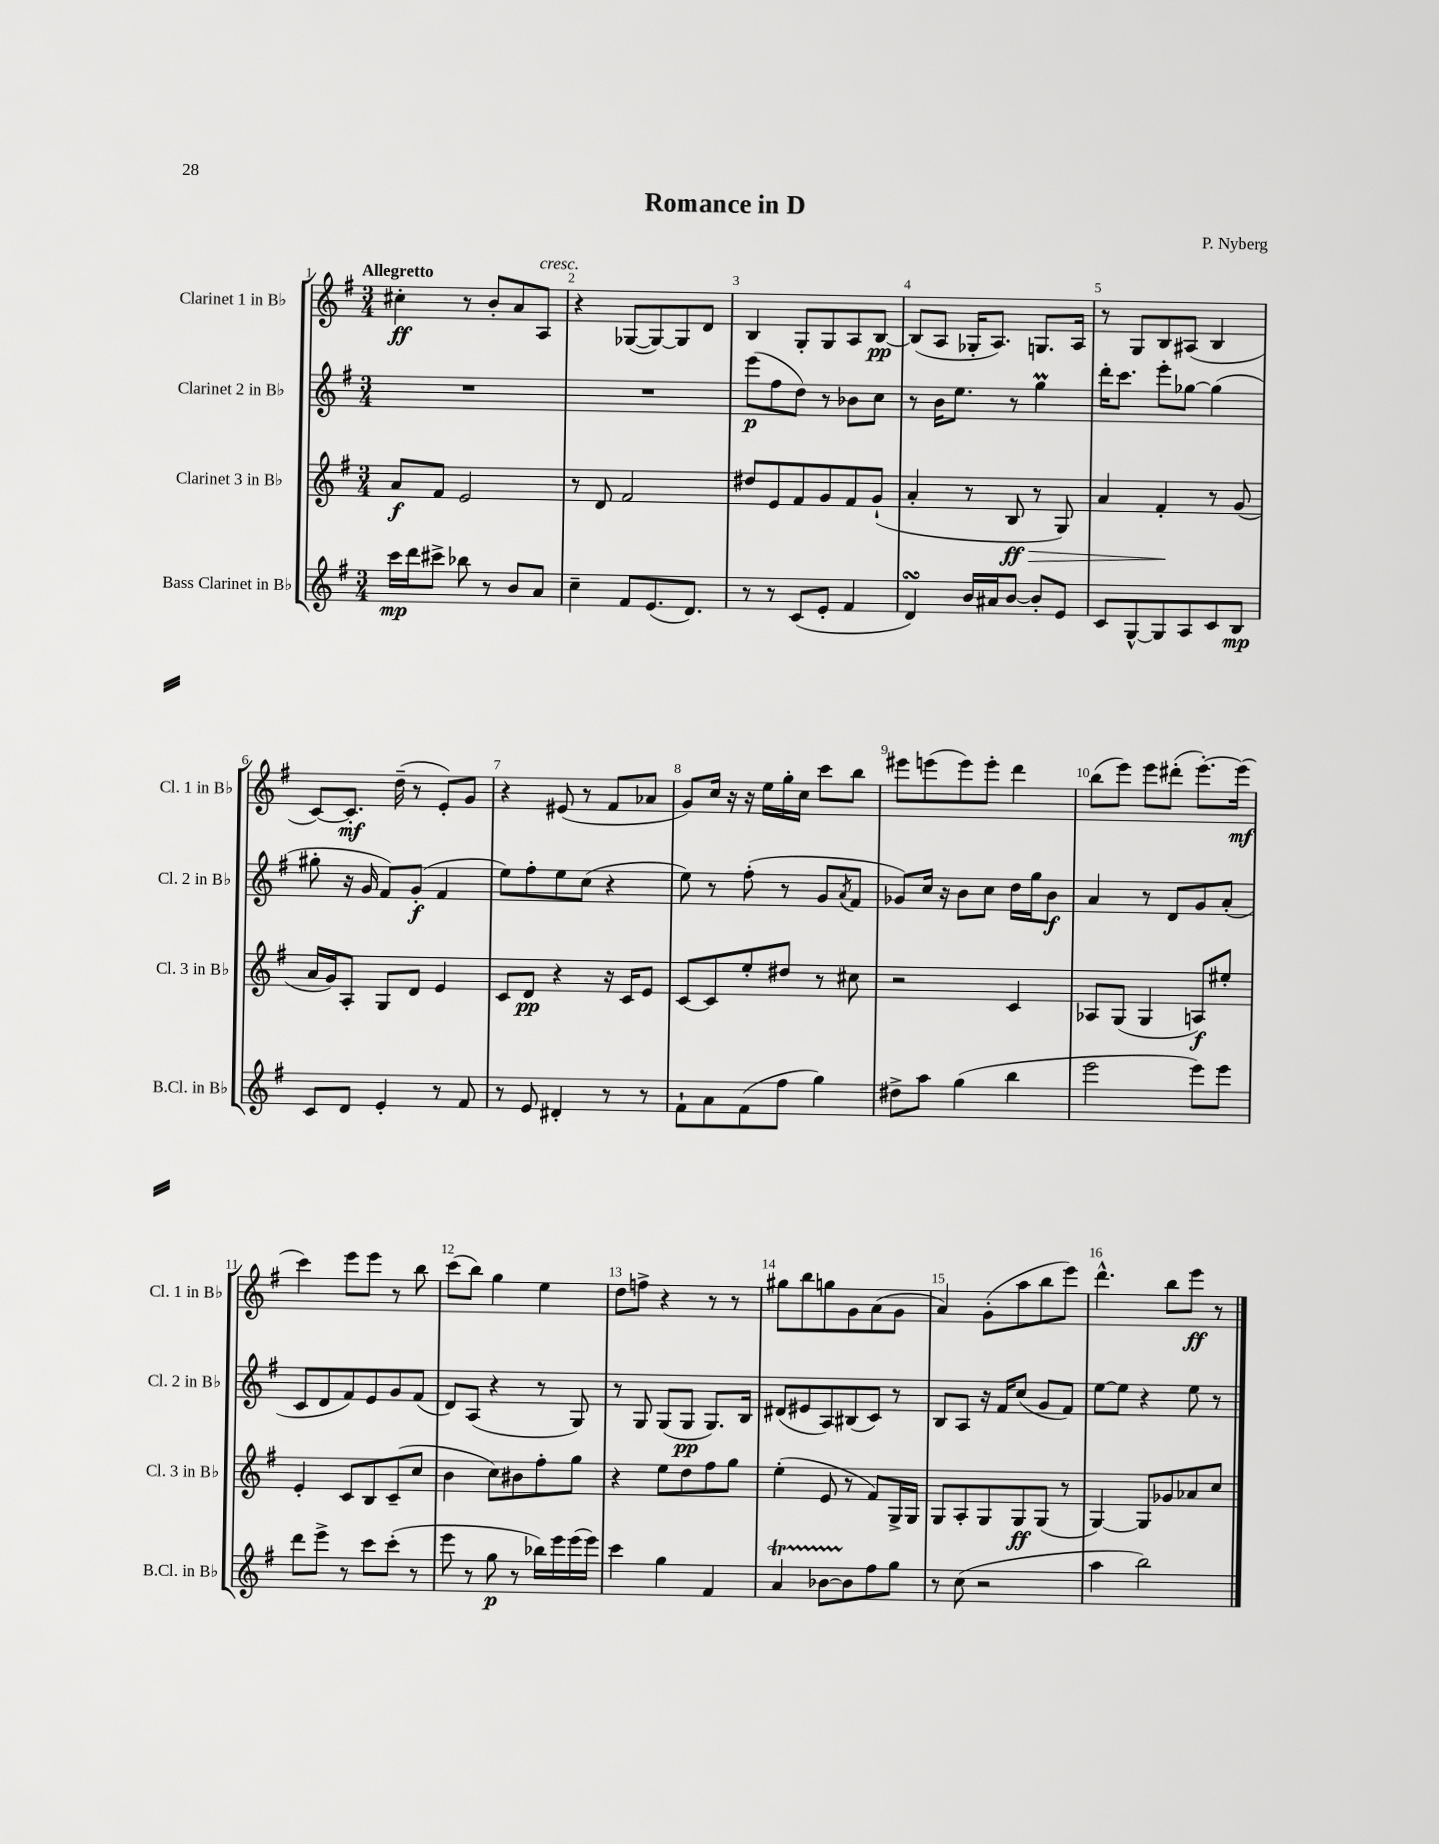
\header { title = "Romance in D" composer = "P. Nyberg" }
<<
\new StaffGroup <<
\new Staff = "s0" \with { instrumentName = "Clarinet 1 in Bb" shortInstrumentName = "Cl. 1 in Bb" } {
    \clef treble \key g \major \numericTimeSignature \time 3/4 \tempo "Allegretto"
    cis''4-.\ff r8 b'8-. a'8 a8^\markup { \italic "cresc." } |
    r4 ges8~( ges8~) ges8 d'8 |
    b4 g8-. g8 a8 b8~\pp |
    b8( a8 ges16-. a8.) g8. a16 |
    r8 g8 b8 ais8( b4 |
    c'8~) c'8.-.\mf d''16--( r8 e'8-.) g'8 |
    r4 eis'8( r8 fis'8 aes'8 |
    g'8) c''16 r16 r16 e''16 g''16-. c''16 c'''8 b''8 |
    eis'''8 e'''8( e'''8) e'''8-. d'''4 |
    b''8( e'''8) e'''8 dis'''8-.( e'''8.~-.) e'''16\mf( |
    c'''4) e'''8 e'''8 r8 b''8 |
    c'''8( b''8) g''4 e''4 |
    d''8 f''8-> r4 r8 r8 |
    gis''8 b''8 g''8 g'8 a'8( g'8 |
    a'4) g'8-.( a''8 b''8 e'''8) |
    d'''4.-^ b''8 e'''8\ff r8 \bar "|." |
}
\new Staff = "s1" \with { instrumentName = "Clarinet 2 in Bb" shortInstrumentName = "Cl. 2 in Bb" } {
    \clef treble \key g \major \numericTimeSignature \time 3/4
    R2. |
    R2. |
    e'''8\p( fis''8 d''8) r8 bes'8 c''8 |
    r8 b'16 e''8. r8 g''4\prall |
    d'''16-. c'''8. e'''8-. ges''8~ ges''4( |
    gis''8-. r16 g'16 fis'8) g'8-.\f( fis'4 |
    e''8) fis''8-. e''8 c''8( r4 |
    e''8) r8 fis''8-.( r8 g'8 \acciaccatura { a'8 } fis'8 |
    ges'8) c''16 r16 b'8 c''8 d''16 g''16 b'8\f |
    a'4 r8 d'8 g'8 a'8-.( |
    c'8 d'8 fis'8) e'8 g'8 fis'8( |
    d'8) a8( r4 r8 g8) |
    r8 g8 g8( g8\pp g8.) b16 |
    dis'8( eis'8 a8) bis8( c'8) r8 |
    b8 a8 r16 fis'16 c''8( g'8 fis'8) |
    e''8~ e''8 r4 e''8 r8 \bar "|." |
}
\new Staff = "s2" \with { instrumentName = "Clarinet 3 in Bb" shortInstrumentName = "Cl. 3 in Bb" } {
    \clef treble \key g \major \numericTimeSignature \time 3/4
    a'8\f fis'8 e'2 |
    r8 d'8 fis'2 |
    dis''8 e'8 fis'8 g'8 fis'8 g'8-!( |
    a'4-. r8 b8\ff\> r8 g8) |
    a'4 fis'4-.\! r8 g'8( |
    a'16 g'16) a8-. g8 d'8 e'4 |
    c'8 d'8\pp r4 r16 c'16 e'8 |
    c'8~ c'8 e''8-. dis''8 r8 cis''8 |
    r2 c'4 |
    aes8 g8( g4 a8\f) eis''8-. |
    e'4-. c'8 b8 c'8--( c''8 |
    b'4 c''8) bis'8 fis''8-. g''8 |
    r4 e''8 d''8 fis''8 g''8 |
    e''4-.( e'8 r8 fis'8) g16-> g16 |
    g8 a8-. g8 g8\ff g8( r8 |
    g4~) g8 ges'8 aes'8 c''8 \bar "|." |
}
\new Staff = "s3" \with { instrumentName = "Bass Clarinet in Bb" shortInstrumentName = "B.Cl. in Bb" } {
    \clef treble \key g \major \numericTimeSignature \time 3/4
    c'''16\mp d'''16 cis'''8-> bes''8 r8 b'8 a'8 |
    c''4-- fis'8 e'8.( d'8.) |
    r8 r8 c'8( e'8-. fis'4 |
    d'4\turn) b'16 ais'16 b'8~ b'8-. e'8 |
    c'8 g8~-^ g8 a8 c'8 b8\mp |
    c'8 d'8 e'4-. r8 fis'8 |
    r8 e'8 dis'4-. r8 r8 |
    fis'8-! a'8 fis'8( fis''8 g''4) |
    dis''8-> a''8 g''4( b''4 |
    e'''2 e'''8) e'''8 |
    d'''8 e'''8-> r8 c'''8 c'''8-.( r8 |
    e'''8 r8 g''8\p r8 bes''16) e'''16 e'''16( e'''16) |
    c'''4 g''4 fis'4 |
    a'4\startTrillSpan bes'8~ bes'8\stopTrillSpan fis''8 g''8 |
    r8 c''8( r2 |
    a''4 b''2) \bar "|." |
}
>>
>>
\layout { \context { \Score \override BarNumber.break-visibility = ##(#f #t #t) barNumberVisibility = #all-bar-numbers-visible } }
